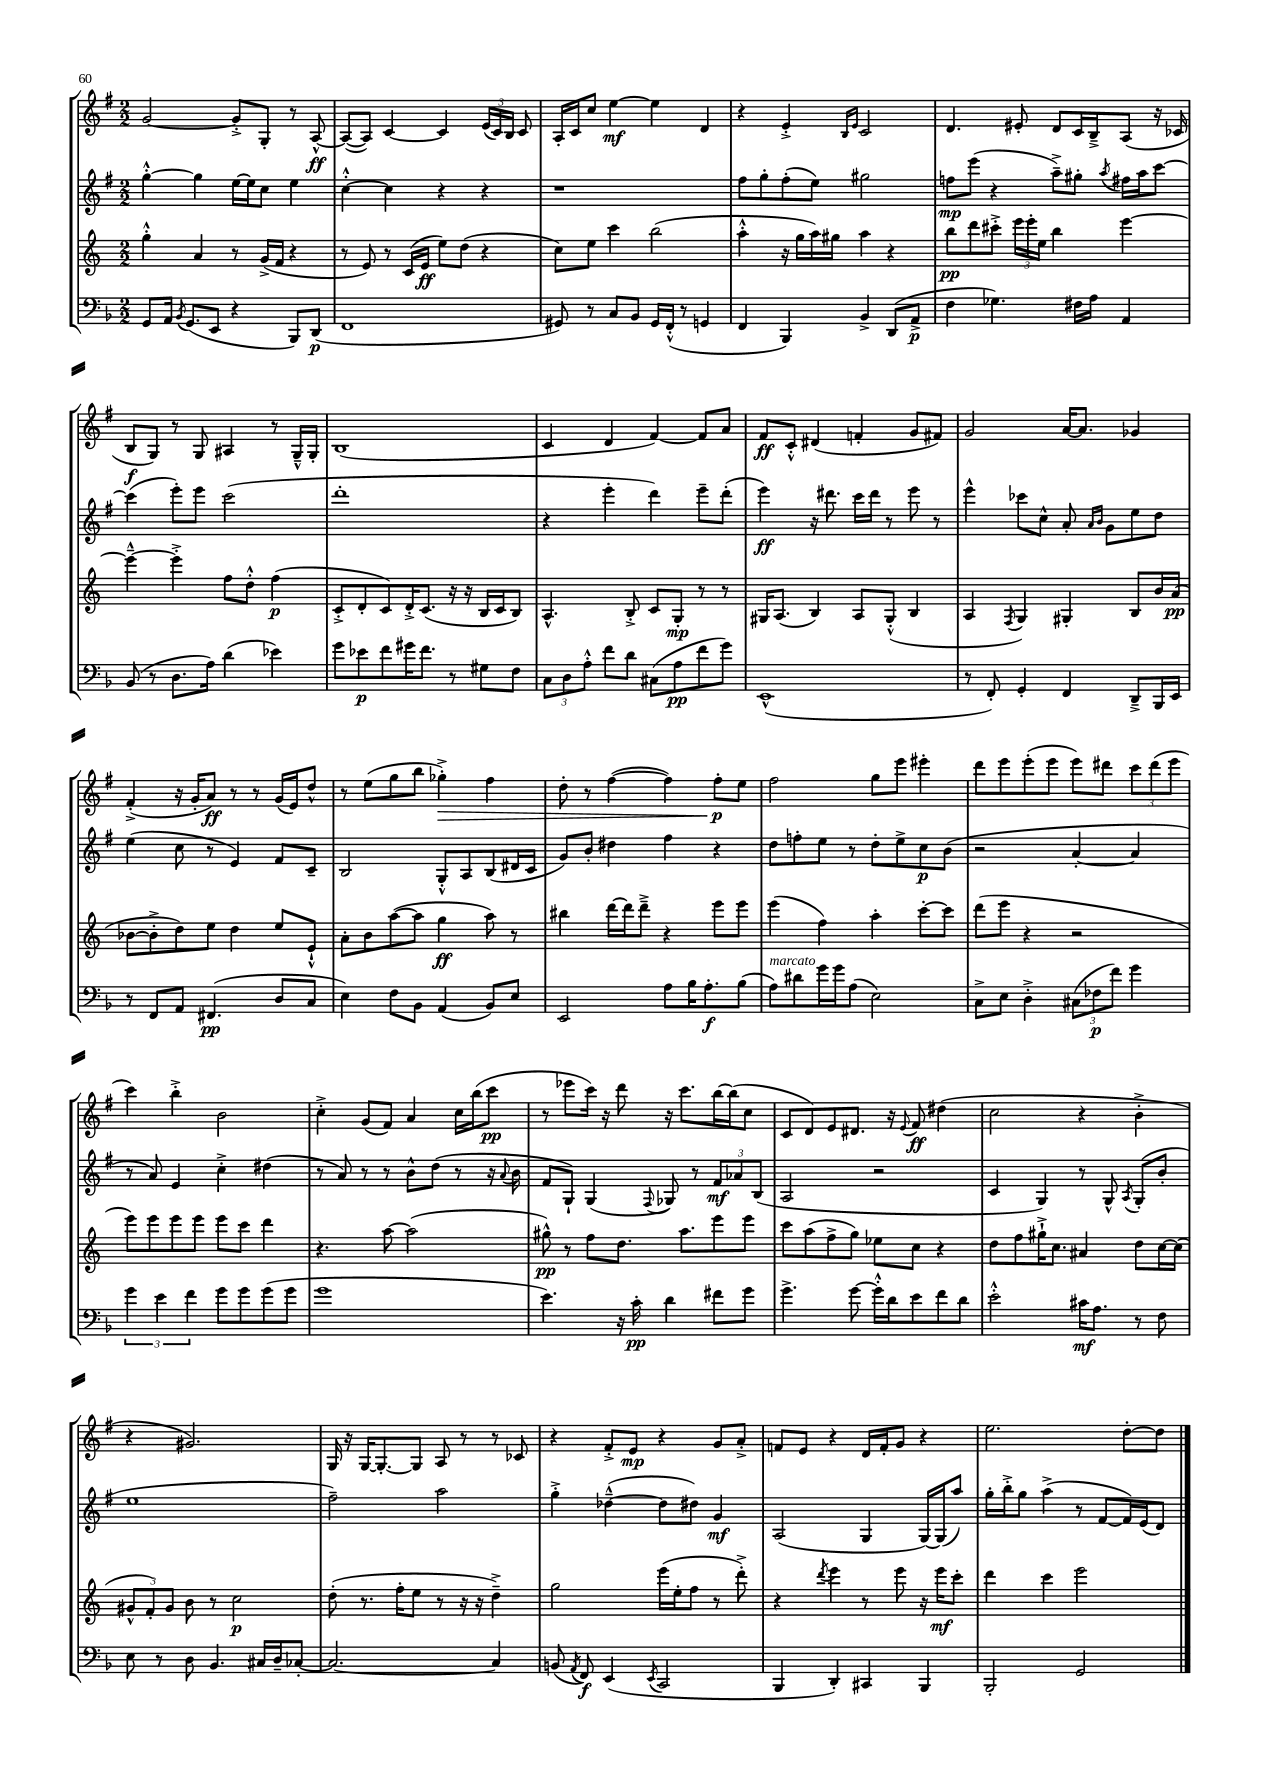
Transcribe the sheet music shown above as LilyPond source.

<<
\new StaffGroup <<
\new Staff = "s0" {
    \clef treble \key g \major \numericTimeSignature \time 2/2
    \autoBeamOff g'2~ g'8[-.-> g8]-. r8 a8~-^\ff |
    a8[~( a8]) c'4~ c'4 \tuplet 3/2 { e'16[( c'16) b16] } c'8 |
    a16[-. c'16 c''8] e''4~\mf e''4 d'4 |
    r4 e'4-.-> \grace { b16[ e'16] } c'2 |
    d'4. eis'8-. d'8[ c'16 b16---> a8]( r16 ces'16 |
    b8[\f g8]) r8 g8 ais4 r8 g16[---^ g16]-. |
    b1( |
    c'4 d'4 fis'4~) fis'8[ a'8] |
    fis'8[\ff c'8]-.-^ dis'4( f'4-. g'8[ fis'8]) |
    g'2 a'16[~ a'8.] ges'4 |
    fis'4-.->( r16 g'16[-. a'8]\ff) r8 r8 g'16[( e'16) d''8]-^ |
    r8 e''8[( g''8 b''8] ges''4-.->\>) fis''4 |
    d''8-. r8 fis''4~( fis''4) fis''8[-.\p\! e''8] |
    fis''2 g''8[ e'''8] eis'''4-. |
    d'''8[ e'''8 e'''8-.( e'''8] e'''8[) dis'''8] \tuplet 3/2 { c'''8[ dis'''8( e'''8] } |
    c'''4) b''4-.-> b'2 |
    c''4-.-> g'8[( fis'8]) a'4 c''16[ b''16( c'''8]\pp |
    r8 ees'''8[ c'''16]) r16 d'''8 r16 c'''8.[ b''16~ b''16( c''8] |
    c'8[ d'8) e'8 dis'8.] r16 \appoggiatura { e'8 } fis'8\ff dis''4( |
    c''2 r4 b'4-.-> |
    r4 gis'2.) |
    g16 r16 g16[~ g8.~-. g8] a8 r8 r8 ces'8 |
    r4 fis'8[-.-> e'8]\mp r4 g'8[ a'8]-.-> |
    f'8[ e'8] r4 d'16[ f'16-. g'8] r4 |
    e''2. d''8[~-. d''8] \bar "|." |
}
\new Staff = "s1" {
    \clef treble \key g \major \numericTimeSignature \time 2/2
    \autoBeamOff g''4~-.-^ g''4 e''16[~ e''16 c''8] e''4 |
    c''4~-.-^ c''4 r4 r4 |
    r1 |
    fis''8[ g''8-. fis''8-.( e''8]) gis''2 |
    f''8[\mp e'''8]( r4 a''8[--->) gis''8]-. \acciaccatura { a''8 } fis''16[ a''16 c'''8]~ |
    c'''4( e'''8[-.) e'''8] c'''2( |
    d'''1-. |
    r4 e'''4-. d'''4) e'''8[-- d'''8]-.( |
    e'''4\ff) r16 dis'''8. c'''16[ dis'''16] r8 e'''8 r8 |
    e'''4-^ ces'''8[ c''8]-^ a'8-. \grace { a'16[ b'16] } g'8[ e''8 d''8] |
    e''4( c''8 r8 e'4) fis'8[ c'8]-- |
    b2 g8[-.-^ a8 b8( dis'16 c'16] |
    g'8[) b'8]-. dis''4 fis''4 r4 |
    d''8[ f''8-. e''8] r8 d''8[-. e''8-> c''8\p b'8]( |
    r2 a'4~-. a'4 |
    r8 a'8) e'4 c''4-.-> dis''4( |
    r8 a'8) r8 r8 b'8[-^ d''8]( r8 r16 \appoggiatura { a'8 } b'16 |
    fis'8[ g8]-!) g4( \appoggiatura { fis8 } ges8) r8 \tuplet 3/2 { fis'8[\mf aes'8 b8]( } |
    a2 r2 |
    c'4 g4) r8 g8-^ \acciaccatura { a8 } g8[-.( b'8]-. |
    e''1 |
    fis''2--) a''2 |
    g''4-.-> des''4~---^( des''8[ dis''8]) g'4\mf |
    a2( g4 g16[~) g16( a''8]) |
    g''16[-. b''16-.-> g''8] a''4->( r8 fis'8[~ fis'16) e'16( d'8]) \bar "|." |
}
\new Staff = "s2" {
    \clef treble \key c \major \numericTimeSignature \time 2/2
    \autoBeamOff g''4-.-^ a'4 r8 g'16[->( f'16] r4 |
    r8 e'8) r8 c'16[( e'16]\ff e''8[) d''8]( r4 |
    c''8[) e''8] c'''4 b''2( |
    a''4-.-^ r16 g''16[ a''16) gis''16] a''4 r4 |
    b''8[\pp d'''8 cis'''8]-.-> \tuplet 3/2 { e'''16[ e'''16-. e''16] } b''4 e'''4~ |
    e'''4~---^ e'''4-.-> f''8[ d''8]-.-^ f''4\p( |
    c'8[-.-> d'8-. c'8) d'16-.-> c'8.]( r16 r16 b16[ c'16 b8]) |
    a4.-^ b8-.-> c'8[ g8]-.\mp r8 r8 |
    gis16[ a8.]( b4) a8[ gis8]-.-^( b4 |
    a4 \acciaccatura { f8 } g4) gis4-. b8[ b'16 a'16]\pp( |
    bes'8[~ bes'8-.-> d''8) e''8] d''4 e''8[ e'8]-!-^ |
    a'8[-. b'8 a''8~( a''8] g''4\ff a''8) r8 |
    bis''4 d'''16[~ d'''16 d'''8]---> r4 e'''8[ e'''8] |
    e'''4( f''4) a''4-. c'''8[~-. c'''8] |
    d'''8[( e'''8] r4 r2 |
    e'''8[) e'''8 e'''8 e'''8] e'''8[ c'''8] d'''4 |
    r4. a''8~ a''2( |
    gis''8-^\pp) r8 f''8[ d''8.] a''8.[ e'''8 e'''8] |
    c'''8[ a''8( f''8-> g''8]) ees''8[ c''8] r4 |
    d''8[ f''8 gis''16-!-> c''8.] ais'4 d''8[ c''16~ c''16]( |
    \tuplet 3/2 { gis'8[-^ f'8-.) gis'8] } b'8 r8 c''2\p |
    d''8-.( r8. f''16[-. e''8] r8 r16 r16 d''4--->) |
    g''2 e'''16[( e''16-. f''8] r8 d'''8-.->) |
    r4 \acciaccatura { d'''8 } e'''4 r8 e'''8 r16 e'''16[\mf c'''8]-. |
    d'''4 c'''4 e'''2 \bar "|." |
}
\new Staff = "s3" {
    \clef bass \key f \major \numericTimeSignature \time 2/2
    \autoBeamOff g,8[ a,16] \acciaccatura { bes,8 } g,8.[( e,8] r4 bes,,8[) d,8]\p( |
    f,1 |
    gis,8) r8 c8[ bes,8] gis,16[ f,16]-.-^( r8 g,4 |
    f,4 bes,,4) bes,4-> d,8[( a,8]->\p |
    f4 ges4.) fis16[ a16] a,4 |
    bes,8( r8 d8.[ a16]) d'4( ees'4) |
    g'8[ ees'8\p f'8 gis'16 f'8.] r8 gis8[ f8] |
    \tuplet 3/2 { c8[ d8 a8]-.-^ } f'8[ d'8] cis8[( a8\pp f'8 g'8]) |
    e,1-^( |
    r8 f,8-.) g,4-. f,4 d,8[---> bes,,16 e,16] |
    r8 f,8[ a,8] fis,4.\pp( d8[ c8] |
    e4) f8[ bes,8] a,4( bes,8[) e8] |
    e,2 a8[ bes16 a8.-.\f bes8]( |
    a8[^\markup { \italic "marcato" }) dis'8 g'16 g'16 a8]( e2) |
    c8[-> e8] d4-.-> \tuplet 3/2 { cis8[( fes8\p f'8]) } g'4 |
    \tuplet 3/2 { g'4 e'4 f'4 } g'8[ g'8 g'8( g'8] |
    g'1 |
    e'4.) r16 c'16-.\pp d'4 fis'8[ g'8] |
    g'4.-> g'8~ g'16[-.-^ d'16 e'8 f'8 d'8] |
    e'2-.-^ cis'16[\mf a8.] r8 f8 |
    e8 r8 d8 bes,4. cis16[ d16-- ces8]~-. |
    ces2.~ ces4 |
    b,8( \acciaccatura { a,8 } f,8\f) e,4( \acciaccatura { e,8 } c,2 |
    bes,,4 d,4-.) cis,4 bes,,4 |
    bes,,2-. g,2 \bar "|." |
}
>>
>>
\layout { \context { \Score \remove "Bar_number_engraver" } }
